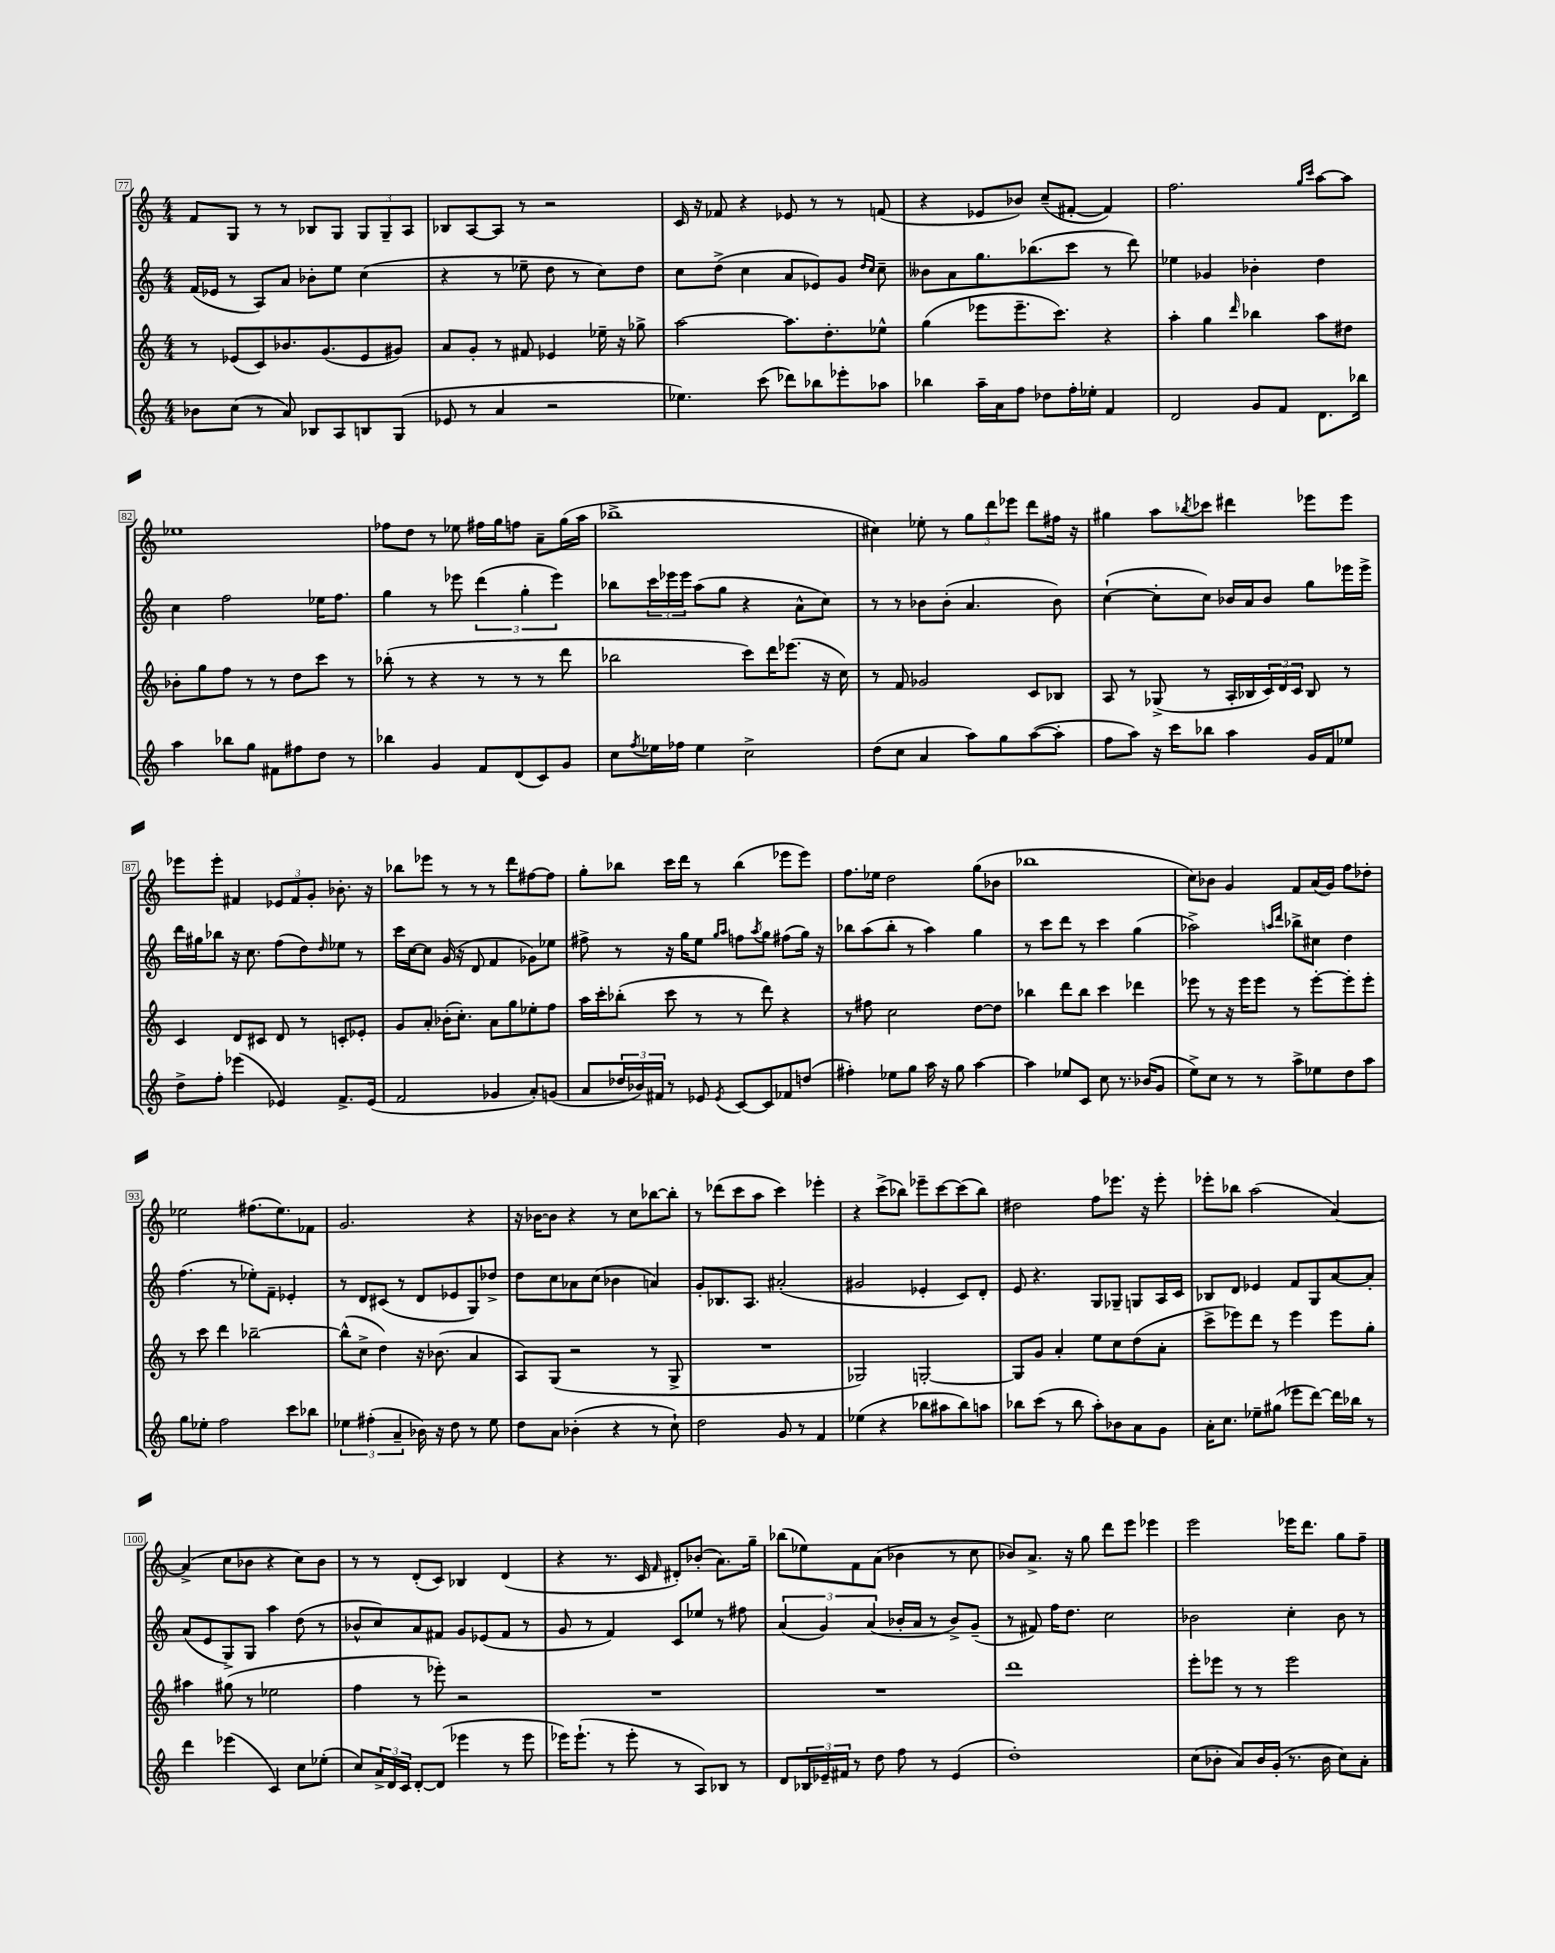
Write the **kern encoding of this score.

**kern	**kern	**kern	**kern
*part4	*part3	*part2	*part1
*staff4	*staff3	*staff2	*staff1
*clefG2	*clefG2	*clefG2	*clefG2
*k[]	*k[]	*k[]	*k[]
*M4/4	*M4/4	*M4/4	*M4/4
=77	=77	=77	=77
8b-X\L	8r	(16f/LL	8f/L
.	.	16e-X/JJ	.
(8cc\J	(8e-X/L	8r	8G/J
8r	8c/)	8A/L)	8r
8a/)	8.b-X/	8a/J	8r
8B-X/L	.	8b-X'\L	8B-X/L
.	(8.g/	.	.
8A/	.	8ee\J	8G/J
8Bn/	8e-/	(4cc\	12G/L
.	.	.	12G~/
(8G/J	8g#X/J)	.	.
.	.	.	12A/J
=78	=78	=78	=78
8e-X/	8a/L	4r	8B-X/L
8r	8g'/J	.	[8A/
4a/	8r	8r	8A/J]
.	8f#X/	8ee-X~\	8r
2r	4e-X/	8dd\	2r
.	.	8r	.
.	16ee-X~\	8cc\L)	.
.	16r	.	.
.	8gg-X^\	8dd\J	.
=79	=79	=79	=79
4.ee-X\)	[2aa\	8cc\L	16c/
.	.	.	16r
.	.	(8dd^\J	8f-X/
.	.	4cc\	4r
(8ccc\	.	.	.
8ddd-X\L)	8.aa\L]	8a/L	8e-X/
8bb-X\	.	8e-X/)	8r
.	8.dd'\	.	.
8eee-X'\	.	8g/J	8r
.	.	16qqdd/LL	.
.	.	16qqcc/JJ	.
8aa-X\J	8ee-X^^\J	8cc~\	(8fn/
=80	=80	=80	=80
4bb-X\	(4gg\	8b--X\L	4r
.	.	8a\	.
16aa~\LL	8eee-X\L	8.gg\	8e-X/L
16a\J	.	.	.
8ff\J	8.eee-~\	.	8b-X/J)
.	.	(8.bb-X\	.
8dd-X\L	.	.	(8cc~/L
.	8.ccc\J)	.	.
16ff'\L	.	8ccc\J	[8f#X'/J
16ee-X'\JJ	.	.	.
4f/	4r	8r	4f#/])
.	.	8ddd\)	.
=81	=81	=81	=81
2d/	4aa'\	4ee-X\	2.ff\
.	4gg\	4g-X/	.
.	16qqddd/	.	.
8g/L	4bb-X\	4b-X'\	.
8f/J	.	.	.
.	.	.	16qqgg/LL
.	.	.	16qqccc/JJ
8.d\L	8aa\L	4dd\	[8aa\L
.	8dd#X\J	.	8aa\J]
16bb-X\Jk	.	.	.
!!LO:LB:g=z
=82	=82	=82	=82
4aa\	8b-X'\L	4cc\	1ee-X
.	8gg\	.	.
8bb-X\L	8ff\J	2ff\	.
8gg\J	8r	.	.
8f#X\L	8r	.	.
8ff#X\	8dd\L	.	.
8dd\J	8ccc\J	16ee-X\KL	.
.	.	8.ff\J	.
8r	8r	.	.
=83	=83	=83	=83
4bb-X\	(8bb-X'\	4gg\	8ff-X\L
.	8r	.	8dd\J
4g/	4r	8r	8r
.	.	8eee-X\	8ee-X\
8f/L	8r	(6ddd\	16ff#X\LL
.	.	.	16gg\J
(8d/	8r	.	8ffn\J
.	.	6gg'\	.
8c/)	8r	.	8a~\L
.	.	6eee-\)	.
8g/J	8ddd\	.	(16gg\L
.	.	.	16aa\JJ
=84	=84	=84	=84
8cc\L	2bb-X\	8bb-X\L	1bb-X^
8qff/	.	.	.
16ee-X\L	.	24ccc\L	.
.	.	24eee-X\	.
16ff-X\JJ	.	.	.
.	.	24eee-\JJ	.
4ee-\	.	(8aa\L	.
.	.	8gg\J	.
2cc^\	8ccc\L)	4r	.
.	16ddd\K	.	.
.	(8.eee-X\J	.	.
.	.	8a^^\L	.
.	16r	8cc\J)	.
.	16cc\)	.	.
=85	=85	=85	=85
(8dd\L	8r	8r	4cc#X\)
8cc\J	8f/	8r	.
4a/	2g-X/	8b-X\L	8ee-X'\
.	.	(8b-'\J	8r
8aa\L)	.	4.a/	12gg\L
.	.	.	12ddd\
8gg\	.	.	.
.	.	.	12eee-X\J
([8aa\	8c/L	.	8ddd\L
8aa'\J]	8B-X/J	8b-\)	16ff#X\Jk
.	.	.	16r
=86	=86	=86	=86
8ff\L	8A/	([4cc`\	4gg#X\
8aa\J)	8r	.	.
16r	(8G-X^/	8cc'\L]	8aa\L
16ccc\KL	.	.	.
.	.	.	8qbb-X/
8bb-X\J	8r	8cc\J)	8ccc-X\J
4aa\	16A'/LL	16b-X/LL	4ddd#X\
.	16B-X/	16a/J	.
.	24c/)	8b-/J	.
.	24d/	.	.
.	24c/JJ	.	.
16g/LL	8B-/	8gg\L	8eee-X\L
16f/J	.	.	.
8ee-X/J	8r	16eee-X\L	8eee-\J
.	.	16eee-^\JJ	.
!!LO:LB:g=z
=87	=87	=87	=87
8dd^\L	4c/	16ddd\LL	8eee-X\L
.	.	16gg#X\J	.
8ff'\J	.	8bb-X\J	8eee-'\J
(4eee-X\	8d/L	16r	4f#X/
.	.	8.cc\	.
.	8c#X/J	.	.
4e-X/)	8d/	(8ff\L	12e-X/L
.	.	.	12f#/
.	8r	8dd\)	.
.	.	.	12g'/J
.	.	16qqdd/	.
8.f^/L	8cn'/L	8ee-X\J	8.b-X'\
.	8e-X'/J	8r	.
(16e-/Jk	.	.	16r
=88	=88	=88	=88
2f/	8g/L	16ccc\LL	8bb-X\L
.	.	[16cc\J	.
.	8a'/J	8cc\J]	8eee-X\J
.	(16b-X'\KL	(16g/	8r
.	8.cc'\J)	16r	.
.	.	8d/	8r
4g-X/	8a\L	4f/	8r
.	8gg\	.	8ddd\L
8a'/L)	8ee-X'\	8g-X\L)	[8ff#X\
(8gn/J	8ff\J	8ee-X\J	8ff#\J]
=89	=89	=89	=89
8a/L	16aa\LL	8ff#X^\	8gg'\L
.	16ccc'\J	.	.
24dd-X/L	(8bb-X'\J	8r	8bb-X\J
24b-X/)	.	.	.
24f#X/JJ	.	.	.
8r	8ccc\	16r	16ccc\LL
.	.	16gg\KL	16ddd\JJ
8e-X/	8r	8ee\J	8r
.	.	16qqgg/LL	.
8qe-/	.	16qqaa/JJ	.
[8c/L	8r	8ffn\L	(4bb-\
.	.	8qaa/	.
8c/]	8ddd\)	8gg\J	.
8f-X/	4r	(8ff#X\L	8eee-X\L
(8ddn/J	.	16gg\Jk)	8eee-\J)
.	.	16r	.
=90	=90	=90	=90
4ff#X'\)	8r	8bb-X\L	8.ff\L
.	8ff#X\	(8aa\	.
.	.	.	16ee-X\Jk
8ee-X\L	2cc\	8bb-'\J	2dd\
8gg\J	.	8r	.
16aa\	.	4aa\)	.
16r	.	.	.
8gg\	.	.	.
[4aa\	[8dd\L	4gg\	(8gg\L
.	8dd\J]	.	8b-X\J
=91	=91	=91	=91
4aa\]	4bb-X\	8r	1bb-X
.	.	8ccc\L	.
8ee-X/L	8ddd\L	8ddd\J	.
8c/J	8bb-\J	8r	.
8cc\	4ccc\	4ccc\	.
8.r	.	.	.
.	4ddd-X\	(4gg\	.
(16b-X/KL	.	.	.
8g/J	.	.	.
=92	=92	=92	=92
8ee^\L)	8eee-X\	2aa-X^\)	8cc\L)
8cc\J	8r	.	8b-X\J
8r	16r	.	4g/
.	16eee-\KL	.	.
8r	8eee-\J	.	.
.	.	16qqaan/LL	.
.	.	16qqddd/JJ	.
8aa^\L	8r	8bb-X^\L	8f/L
8ee-X\	[8eee-'\L	8cc#X\J	(16a/L
.	.	.	16g/JJ)
8dd\	8eee-'\]	4dd\	8ff\L
8aa\J	8eee-'\J	.	8dd-X'\J
!!LO:LB:g=z
=93	=93	=93	=93
8gg\L	8r	(4.ff\	2ee-X\
8ee-X'\J	8ccc\	.	.
2ff\	4ddd\	.	.
.	.	8r	.
.	[2bb-X~\	8ee-X'\L)	(8.ff#X\L
.	.	8f~\J	.
.	.	.	8.ee-\)
8ccc\L	.	4e-X'/	.
8bb-X\J	.	.	8f-X\J
=94	=94	=94	=94
6ee-X\	(8bb-^^\L]	8r	2.g/
.	8cc^\J	8d/L	.
(6ff#X'\	.	.	.
.	4dd\)	(8c#X/J	.
6a~/	.	.	.
.	.	8r	.
16b-X\)	16r	8d/L	.
16r	(8.b-X\	.	.
8dd\	.	8e-X/	.
8r	4a/	8G/)	4r
8ee-\	.	8dd-X^/J	.
=95	=95	=95	=95
8dd\L	8A/L)	8dd\L	16r
.	.	.	[16b-X\KL
8a\J	(8G/J	8cc\	8b-\J]
(4b-X'\	2r	8a-X\	4r
.	.	(8cc\J	.
4r	.	4b-X\	8r
.	.	.	8cc\L
8r	8r	4an/)	[8bb-X\
8cc`\)	8G^/	.	8bb-'\J]
=96	=96	=96	=96
2dd\	1r	8g'/L	8r
.	.	8.B-X/	(8ddd-X\L
.	.	.	8ccc\
.	.	8.A/J	.
.	.	.	8aa\J
8g/	.	(2a#X'/	4ccc\)
8r	.	.	.
4f/	.	.	4eee-X'\
=97	=97	=97	=97
(4ee-X\	2G-X/)	2g#X/	4r
4r	.	.	(8ccc^\L
.	.	.	8bb-X\J)
8bb-X\L	[2Gn'/	4e-X'/	8eee-X~\L
8aa#X\	.	.	[8ccc\
8bb-\)	.	8c/L)	(8ccc\]
8aan\J	.	8d'/J	8bb-\J)
=98	=98	=98	=98
8bb-X\L	8G/L]	8e/	2dd#X\
(8ccc\J	8g/J	4.r	.
8r	4a'/	.	.
8bb-\	.	.	.
8aa'\L)	8ee\L	8G/L	8ff\L
8b-X\	8cc\	8G-X~/J	8.eee-X\J
8a\	(8dd\	8Gn/L	.
.	.	.	16r
8g\J	8a'\J	16A/L	8eee-'\
.	.	16c/JJ	.
=99	=99	=99	=99
16a'\KL	8ccc^\L	8B-X/L	8eee-X'\L
8.cc\J	.	.	.
.	8eee-X\)	8d/J	8bb-X\J
8ee-X~\L	8ddd\J	4e-X/	(2aa\
(8gg#X\J	8r	.	.
8eee-X\L	4eee-\	8f/L	.
[8ddd\J)	.	8G/	.
16ddd\LL]	8eee-\L	[8a/	[4a/)
16bb-X\JJ	.	.	.
8r	8gg'\J	8a'/J]	.
!!LO:LB:g=z
=100	=100	=100	=100
4ddd\	4aa#X\	(8a/L	(4a^/]
.	.	8e/	.
(4eee-X\	(8gg#X\	8G^/)	8cc\L
.	8r	8G/J	8b-X\J
4c/)	2ee-X\	4aa\	4r
8cc\L	.	(8dd\	8cc\L)
(8ee-X'\J	.	8r	8b-\J
=101	=101	=101	=101
8cc/L)	4ff\	8b-X^^/L	8r
24a^/L	.	8cc/)	8r
24d/	.	.	.
24c/JJ	.	.	.
[8d'/L	8r	8a/	(8d'/L
(8d/J]	8eee-X'\)	8f#X/J	8c/J)
4eee-X\	2r	8g/L	4B-X/
.	.	(8e-X/	.
8r	.	8f#/J	(4d/
8eee-\	.	8r	.
=102	=102	=102	=102
16eee-X\KL)	1r	8g/	4r
(8.eee-`\J	.	.	.
.	.	8r	.
8r	.	4f/)	8.r
8eee-'\	.	.	.
.	.	.	16c/
.	.	.	16qqf/
8r	.	8c/L	8d#X'/L)
8A/L)	.	8ee-X/J	(8b-X'/J
8B-X/J	.	8r	8.a\L)
8r	.	8ff#X\	.
.	.	.	16gg~\Jk
=103	=103	=103	=103
8d/L	1r	(6a/	(8bb-X\L
24B-X/L	.	.	8ee-X\)
24e-X~/	.	6g/)	.
24f#X/JJ	.	.	.
8r	.	.	8f\
.	.	(6a/	.
8dd\	.	.	(8a\J
8ff\	.	16b-X'/LL	4b-X\
.	.	16a/JJ	.
8r	.	8r	.
(4e-/	.	8b-^/L)	8r
.	.	(8g~/J	8cc\
=104	=104	=104	=104
1dd')	1ddd	8r	8b-X/L)
.	.	8f#X/)	8.a^/J
.	.	16ff\KL	.
.	.	8.dd\J	16r
.	.	.	8gg\
.	.	2cc\	8ddd\L
.	.	.	8eee\J
.	.	.	4eee-X\
=105	=105	=105	=105
(8cc\L	8eee'\L	2b-X\	2eee\
8b-X'\J	8eee-X\J	.	.
8a/L)	8r	.	.
16b-/L	8r	.	.
(16g'/JJ	.	.	.
8.r	2eee-\	4cc'\	16eee-X\KL
.	.	.	8.ddd\J
16b-\	.	.	.
8cc\L)	.	8b-\	8gg\L
8a'\J	.	8r	8ff~\J
==	==	==	==
*-	*-	*-	*-
